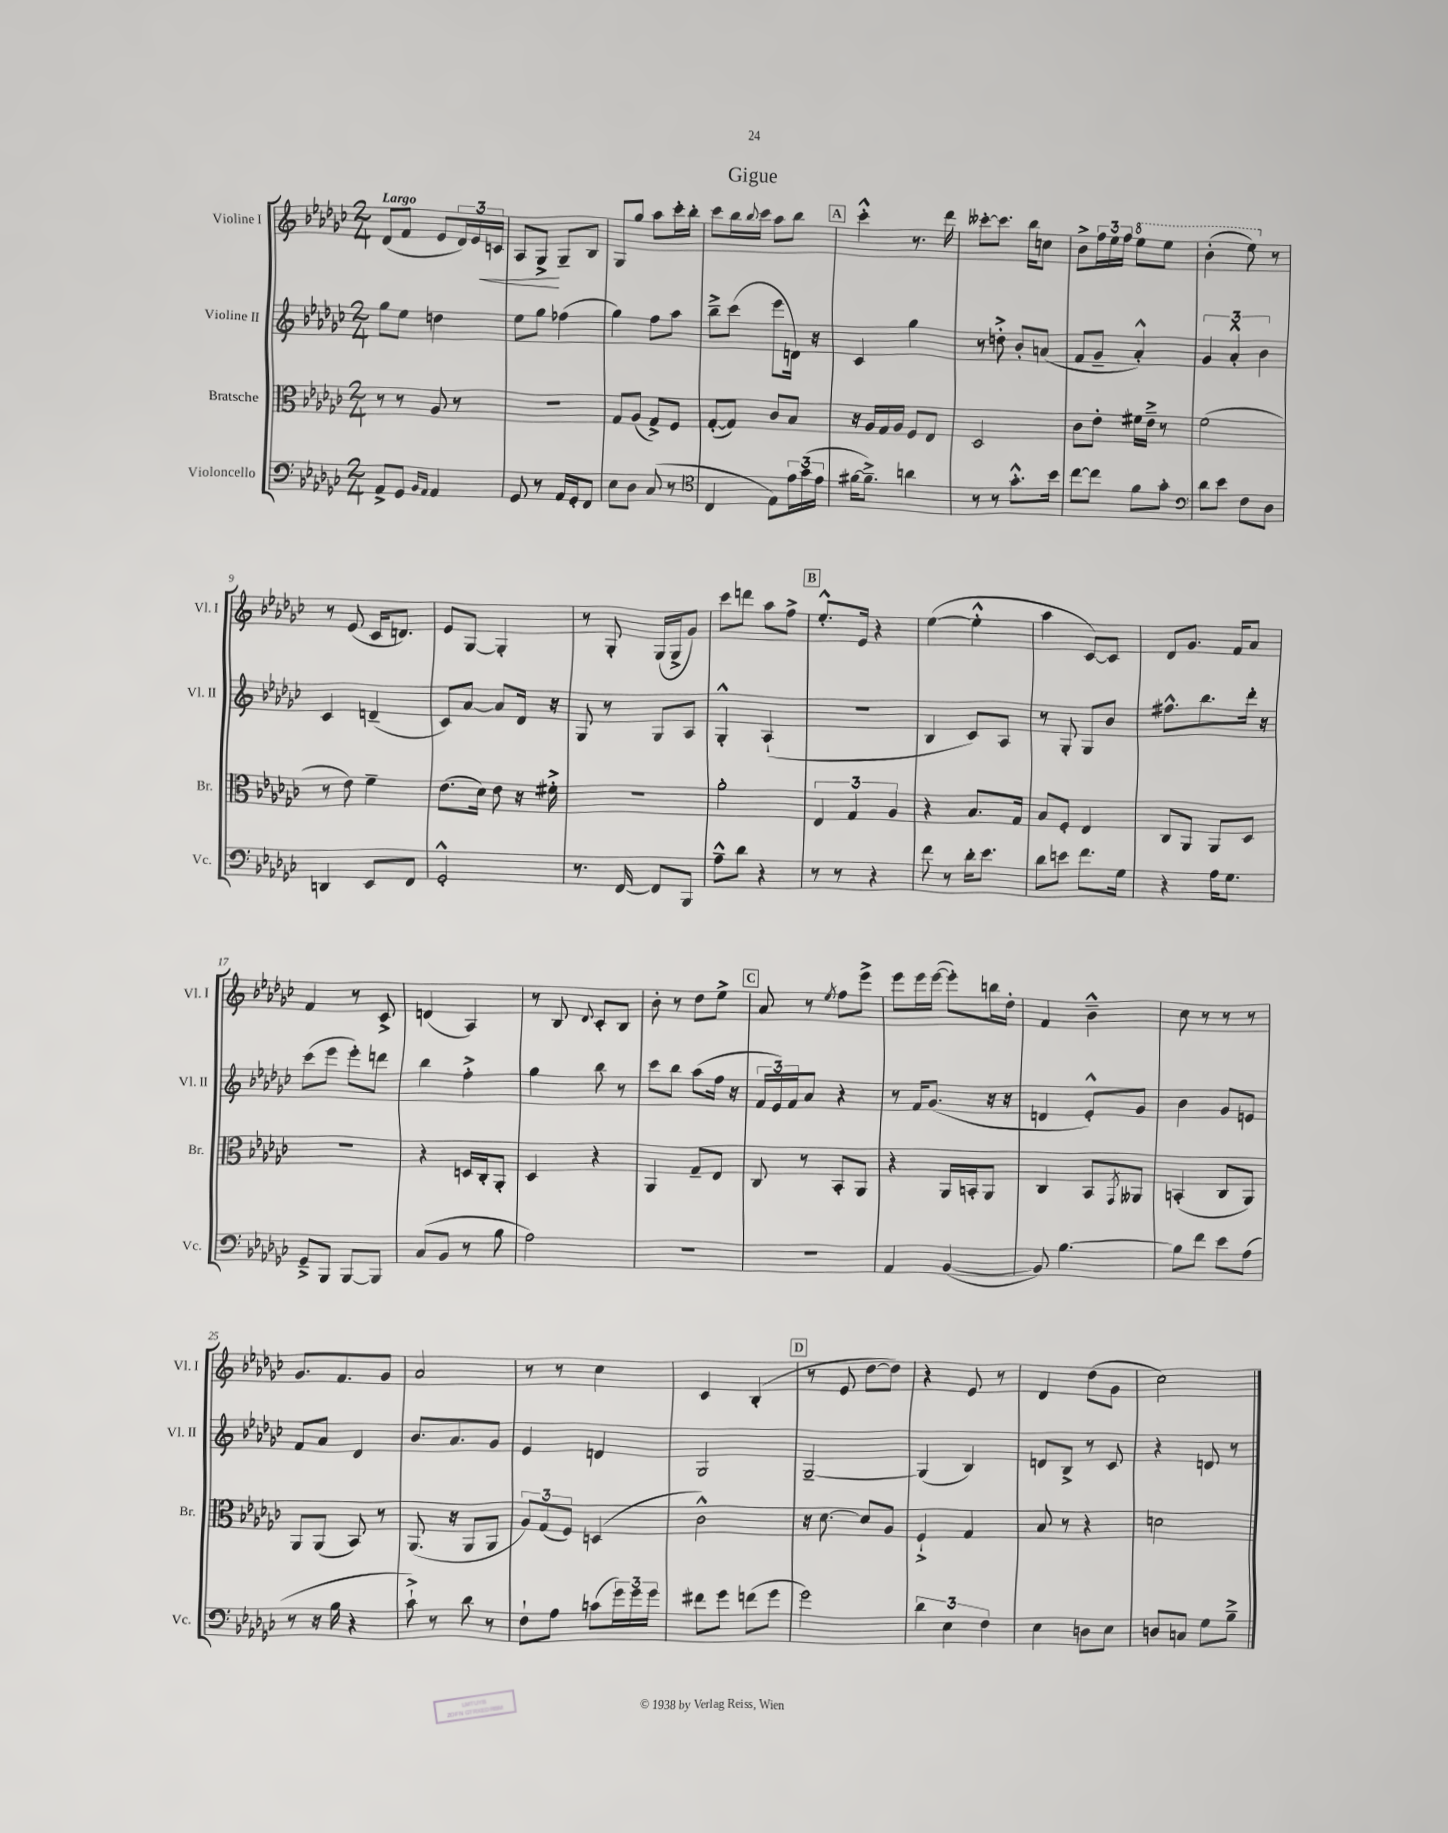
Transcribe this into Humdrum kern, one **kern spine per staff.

**kern	**kern	**kern	**kern	**dynam
*part4	*part3	*part2	*part1	*part1
*staff4	*staff3	*staff2	*staff1	*staff1
*I"Violoncello	*I"Bratsche	*I"Violine II	*I"Violine I	*
*I'Vc.	*I'Br.	*I'Vl. II	*I'Vl. I	*
*clefF4	*clefC3	*clefG2	*clefG2	*
*k[b-e-a-d-g-c-]	*k[b-e-a-d-g-c-]	*k[b-e-a-d-g-c-]	*k[b-e-a-d-g-c-]	*
*M2/4	*M2/4	*M2/4	*M2/4	*
=1	=1	=1	=1	=1
!	!	!	!LO:TX:a:B:t=Largo	!
8AA-^/L	8r	8gg-\L	(8d-/L	.
8GG-/J	8r	8ee-\J	8f/J	.
16qqBB-/LL	.	.	.	.
16qqAA-/JJ	.	.	.	.
4AA-/	8A-/	4ddn\	8e-/L	.
.	8r	.	24d-/L)	.
.	.	.	24e-/	.
!	!	!	!	!LO:HP:b
.	.	.	24cn/JJ	<
=2	=2	=2	=2	=2
8GG-/	2r	8ee-\L	8A-/L	.
8r	.	8gg-\J	8G-^/J	.
16AA-/LL	.	(4ff-X\	8G-~/L	[
16GG-'/J	.	.	.	.
8FF/J	.	.	8B-/J	.
=3	=3	=3	=3	=3
8E-\L	8G-/L	4gg-\)	8G-/L	.
8D-\J	(8A-/J	.	8gg-/J	.
(8C-/	8G-^/L)	8ff\L	8aa-\L	.
8r	8F/J	8aa-\J	16ccc-'\L	.
.	.	.	16bb-'\JJ	.
=4	=4	=4	=4	=4
*clefC4	*	*	*	*
4C-/	([8G-'/L	8bb-~^\L	8ccc-\L	.
.	8G-/J])	(8ccc-\J	16bb-\L	.
.	.	.	8qqbb-/	.
.	.	.	16ccc-\JJ	.
8E-\L)	8c-/L	8eee-\L	8aa-\L	.
24e-\L	8B-/J	16dn\Jk)	8bb-\J	.
(24g-\	.	.	.	.
.	.	16r	.	.
24e-\JJ	.	.	.	.
!!LO:REH:place=s1:t=A
=5	=5	=5	=5	=5
[16f#X\KL	16r	4c-/	4ccc-'^^\	.
8.f#~^\J])	16A-/LL	.	.	.
.	16G-/	.	.	.
.	16A-/JJ	.	.	.
4an\	8F/L	4gg-\	8.r	.
.	8E-/J	.	.	.
.	.	.	16ddd-\	.
=6	=6	=6	=6	=6
8r	2D-/	8r	[8ccc--X'\L	.
8r	.	8ddn'^\	8.ccc--\J]	.
8.g-'^^\L	.	8b-'/L	.	.
.	.	.	16bb-\KL	.
.	.	(8an/J	8ccn\J	.
16b-\Jk	.	.	.	.
=7	=7	=7	=7	=7
[8cc-\L	8c-\L	8f/L	8b-^\L	.
8cc-\J]	8e-'\J	8g-~/J	24ff\L	.
.	.	.	24ee-\	.
.	.	.	24ff\JJ	.
*	*	*	*8va	*
8f\L	16f#X\LL	4a-'^^/)	8eee-\L	.
.	16e-~^\JJ	.	.	.
8g-'\J	8r	.	8eee-\J	.
=8	=8	=8	=8	=8
*clefF4	*	*	*	*
8d-\L	(2f\	6g-/	(4bb-'\	.
8e-\J	.	.	.	.
.	.	6a-'^^/	.	.
8F\L	.	.	8eee-\)	.
.	.	6b-\	.	.
*	*	*	*X8va	*
8D-\J	.	.	8r	.
!!LO:LB:g=z
=9	=9	=9	=9	=9
4DDn/	8r	4c-/	8r	.
.	8e-\)	.	(8e-/	.
8EE-/L	4f~\	(4dn~/	16c-/KL	.
.	.	.	8.dn/J)	.
8FF/J	.	.	.	.
=10	=10	=10	=10	=10
2GG-'^^/	(8.e-\L	8c-/L)	8e-/L	.
.	.	[8a-/J	[8G-/J	.
.	16d-\Jk)	.	.	.
.	8e-\	8a-/L]	4G-'/]	.
.	16r	16d-/Jk	.	.
.	16f#X'^\	16r	.	.
=11	=11	=11	=11	=11
8.r	2r	8G-/	8r	.
.	.	8r	8G-'/	.
[16FF/	.	.	.	.
8FF/L]	.	8G-/L	(16G-/LL	.
.	.	.	16G-^/J	.
8BBB-/J	.	8A-/J	8g-/J)	.
=12	=12	=12	=12	=12
8A-~^^\L	2a-'\	4G-'^^/	8ccc-\L	.
8d-\J	.	.	8dddn\J	.
4r	.	(4A-`/	8aa-\L	.
.	.	.	8ff^\J	.
!!LO:REH:place=s1:t=B
=13	=13	=13	=13	=13
8r	6E-/	2r	8.ee-'^^/L	.
8r	.	.	.	.
.	6G-/	.	.	.
.	.	.	16e-/Jk	.
4r	.	.	4r	.
.	6A-/	.	.	.
=14	=14	=14	=14	=14
8f\	4r	4B-/	([4ee-\	.
8r	.	.	.	.
16d-'\KL	8.B-/L	8c-/L)	4ee-'^^\]	.
8.e-\J	.	.	.	.
.	.	8A-/J	.	.
.	16G-/Jk	.	.	.
=15	=15	=15	=15	=15
8d-\L	8B-/L	8r	4aa-\	.
8en\J	8F'/J	8G-'/	.	.
8.f\L	4E-/	8G-/L	[8c-/L)	.
.	.	8b-/J	8c-/J]	.
16G-\Jk	.	.	.	.
=16	=16	=16	=16	=16
4r	8C-/L	8.ff#X^^\L	8d-/L	.
.	8AA-/J	.	8.g-/J	.
.	.	8.bb-\	.	.
16A-\KL	8AA-/L	.	.	.
8.G-\J	.	.	16f/KL	.
.	8D-/J	16ddd-'\Jk	8a-/J	.
.	.	16r	.	.
!!LO:LB:g=z
=17	=17	=17	=17	=17
8GG-~^/L	2r	(8ccc-\L	4f/	.
8BBB-/J	.	8eee-\J	.	.
[8BBB-/L	.	8eee-'\L)	8r	.
8BBB-/J]	.	8dddn\J	8c-^/	.
=18	=18	=18	=18	=18
(8C-/L	4r	4bb-\	(4dn/	.
8BB-/J	.	.	.	.
8r	16Dn/LL	4ff'^\	4A-/)	.
.	16C-'/J	.	.	.
8B-\	8AA-'/J	.	.	.
=19	=19	=19	=19	=19
2A-\)	4D-/	4gg-\	8r	.
.	.	.	8B-/	.
.	.	.	8qqd-/	.
.	4r	8bb-\	8c-'/L	.
.	.	8r	8B-/J	.
=20	=20	=20	=20	=20
2r	4AA-/	8ccc-\L	8b-'\	.
.	.	8bb-\J	8r	.
.	8G-~/L	(8aa-\L	8dd-\L	.
.	8E-/J	16ff\Jk	8ee-^\J	.
.	.	16r	.	.
!!LO:REH:place=s1:t=C
=21	=21	=21	=21	=21
2r	8C-/	24f/LL	8a-/	.
.	.	24e-/)	.	.
.	.	24f/J	.	.
.	8r	8a-/J	8r	.
.	.	.	8qee-/	.
.	8BB-'/L	4r	8ff\L	.
.	8AA-/J	.	8eee-^\J	.
=22	=22	=22	=22	=22
4AA-/	4r	8r	8eee-\L	.
.	.	16f/KL	16eee-\L	.
.	.	(8.g-/J	([16eee-\JJ	.
([4BB-/	16AA-/LL	.	8eee-'\L])	.
.	16BBn'/J	.	.	.
.	8AA-/J	16r	16bbn\L	.
.	.	16r	16dd-'\JJ	.
=23	=23	=23	=23	=23
8BB-/])	4C-/	4dn/	4f/	.
[4.B-\	.	.	.	.
.	8BB-/L	8e-'^^/L)	4b-~^^\	.
.	8qGG-/	.	.	.
.	8AA--X/J	8g-/J	.	.
=24	=24	=24	=24	=24
8B-\L]	(4BBn'/	4b-\	8cc-\	.
8f\J	.	.	8r	.
8e-\L	8C-/L	8g-/L	8r	.
(8A-\J	8AA-/J)	8en/J	8r	.
!!LO:LB:g=z
=25	=25	=25	=25	=25
8r	8AA-/L	8f/L	8.g-/L	.
16r	(8AA-/J	8a-/J	.	.
16B-\	.	.	8.f/	.
4r	8BB-/)	4d-/	.	.
.	8r	.	8g-/J	.
=26	=26	=26	=26	=26
8c-`^\)	(8.AA-/	8.b-/L	2a-/	.
8r	.	.	.	.
.	16r	8.a-/	.	.
8d-\	8AA-/L	.	.	.
8r	8AA-/J	8g-/J	.	.
=27	=27	=27	=27	=27
8F`\L	12A-/L)	4e-/	8r	.
.	(12G-/	.	.	.
8A-\J	.	.	8r	.
.	12F/J)	.	.	.
(8cn\L	(4Dn/	4dn/	4cc-\	.
24g-\L)	.	.	.	.
24g-\	.	.	.	.
24g-\JJ	.	.	.	.
=28	=28	=28	=28	=28
8f#X\L	2c-^^\)	2G-/	4c-/	.
8g-\J	.	.	.	.
(8fn\L	.	.	(4B-'/	.
8g-\J	.	.	.	.
!!LO:REH:place=s1:t=D
=29	=29	=29	=29	=29
2g-\)	16r	[2G-~/	8r	.
.	[8.d-\	.	.	.
.	.	.	8e-/	.
.	8d-/L]	.	[8dd-\L	.
.	8A-/J	.	8dd-\J])	.
=30	=30	=30	=30	=30
6d-\	4F`^/	(4G-/]	4r	.
6E-\	.	.	.	.
.	4G-/	4B-/)	8e-/	.
6F\	.	.	.	.
.	.	.	8r	.
=31	=31	=31	=31	=31
4E-\	8B-/	8dn/L	4d-/	.
.	8r	8B-^/J	.	.
8Dn\L	4r	8r	(8dd-\L	.
8E-\J	.	8c-/	8g-\J	.
=32	=32	=32	=32	=32
8Dn/L	2dn\	4r	2cc-\)	.
8Cn/J	.	.	.	.
8G-\L	.	8dn/	.	.
8B-~^\J	.	8r	.	.
==	==	==	==	==
*-	*-	*-	*-	*-
